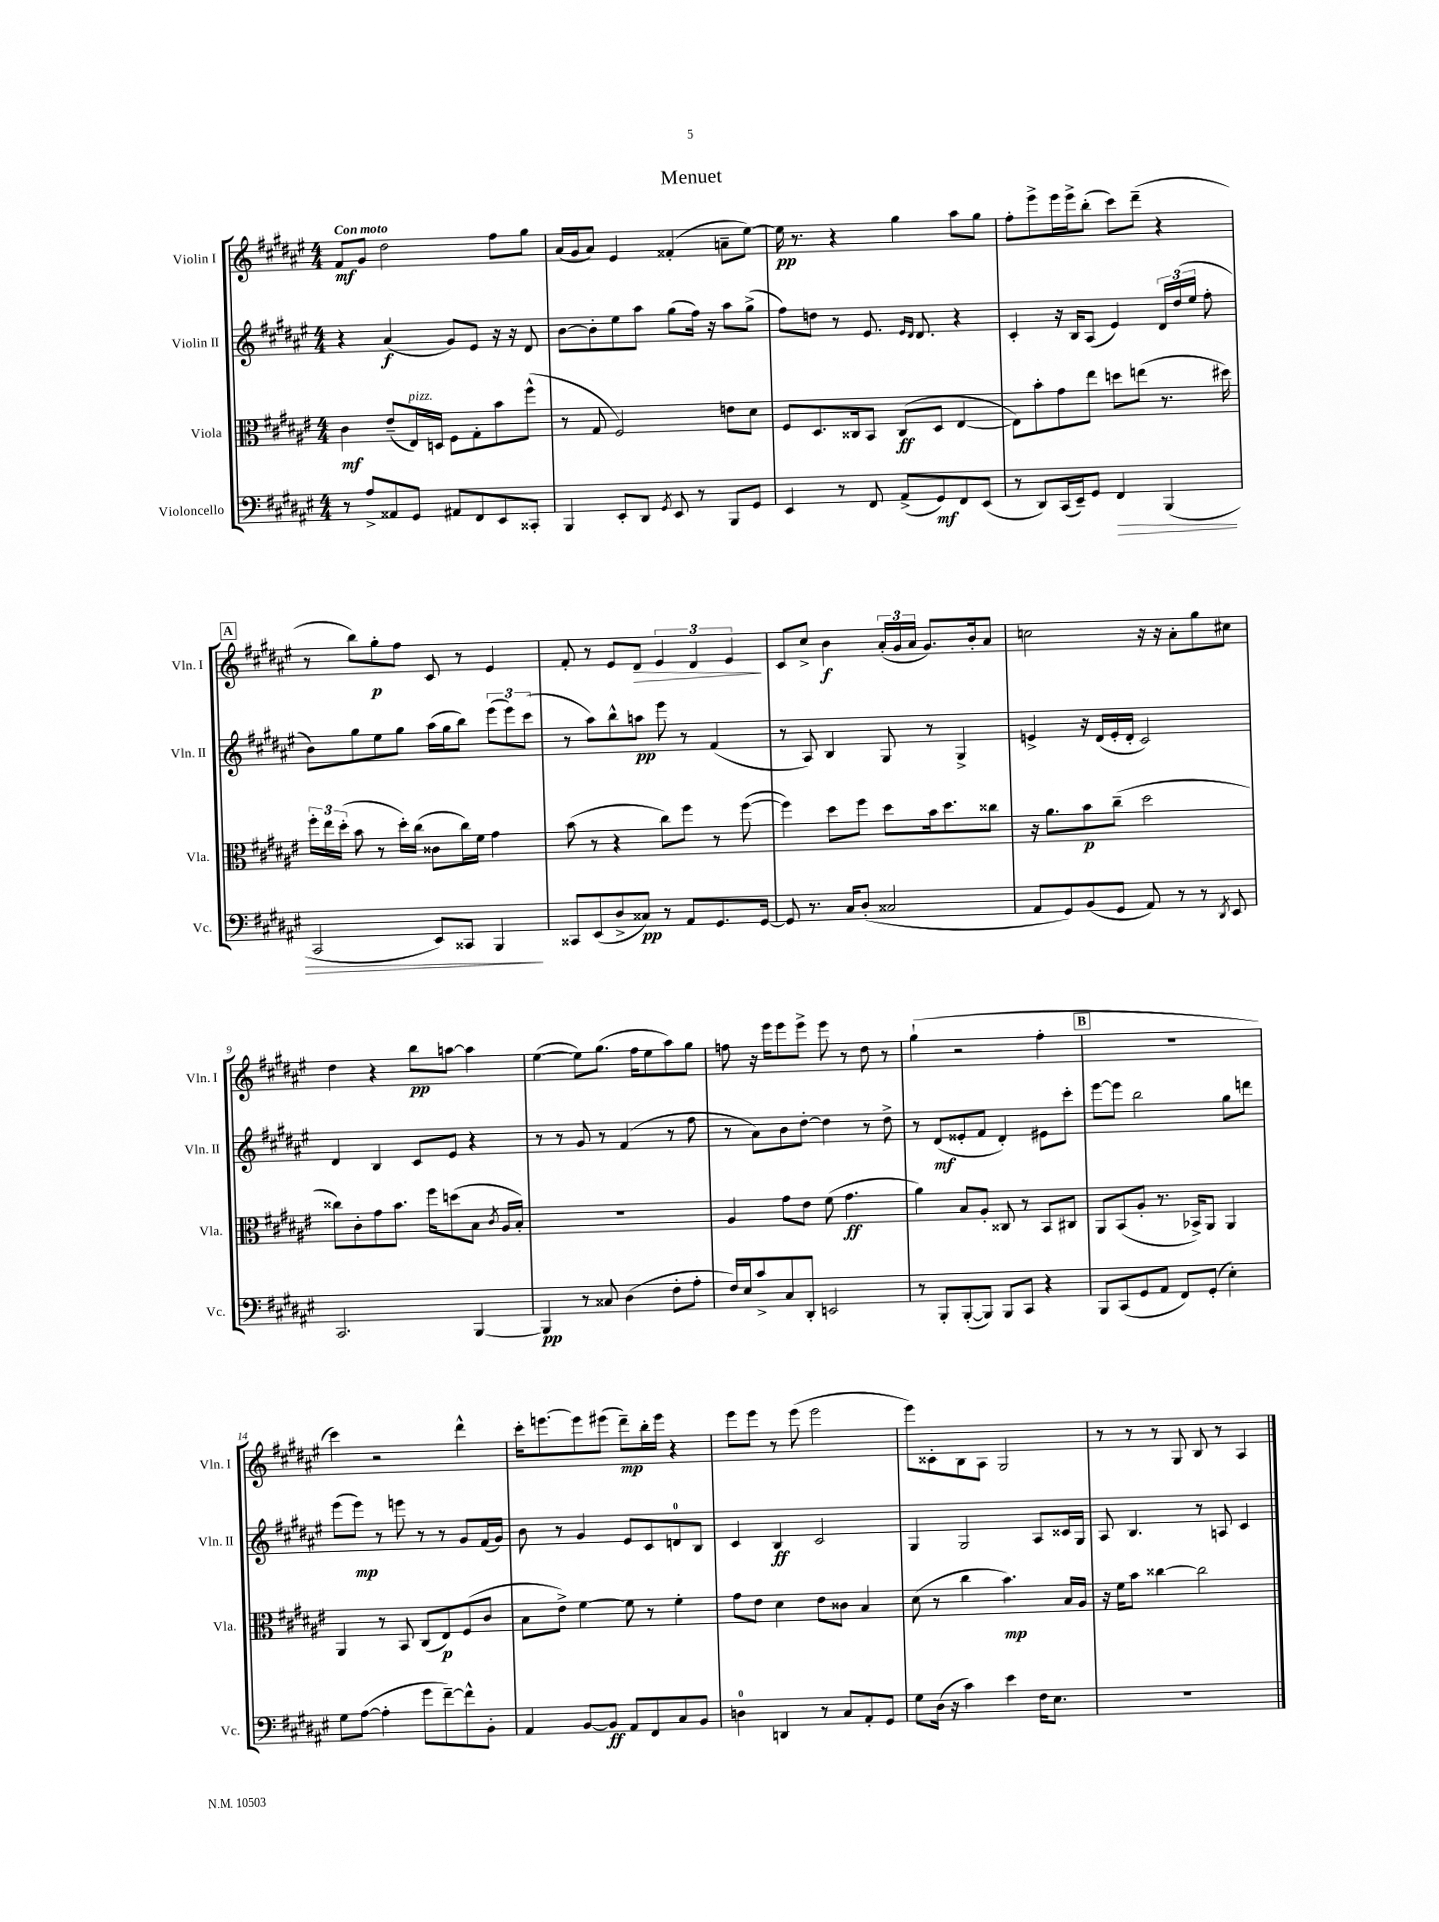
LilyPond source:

\header { title = "Menuet" }
<<
\new StaffGroup <<
\new Staff = "s0" \with { instrumentName = "Violin I" shortInstrumentName = "Vln. I" } {
    \clef treble \key fis \major \numericTimeSignature \time 4/4 \tempo "Con moto"
    \autoBeamOff fis'8[\mf gis'8] dis''2 fis''8[ gis''8] |
    ais'16[( gis'16 ais'8]) eis'4 fisis'4-.( a'8[-- eis''8]~) |
    eis''16\pp r8. r4 gis''4 ais''8[ gis''8] |
    fis''8[-. eis'''8-> eis'''16 eis'''16-> b''8]-.( cis'''8[) dis'''8]--( r4 |
    \mark \markup { \box "A" } r8 b''8[) gis''8-.\p fis''8] cis'8 r8 eis'4 |
    fis'8-. r8 eis'8[ dis'8]\> \tuplet 3/2 { eis'4 dis'4 eis'4\! } |
    cis'8[ cis''8]-> b'4\f \tuplet 3/2 { ais'16[-.( gis'16 ais'16] } gis'8.[) b'16-. ais'8] |
    c''2 r16 r16 ais'8[-. gis''8 cis''8] |
    dis''4 r4 b''8[\pp a''8]~ a''4 |
    eis''4~( eis''8[) gis''8.]( fis''16[ eis''8 ais''8) gis''8] |
    f''8 r16 eis'''16[ eis'''8 eis'''8]-> eis'''8 r8 dis''8 r8 |
    gis''4-!( r2 fis''4-. |
    \mark \markup { \box "B" } R1 |
    cis'''4) r2 dis'''4-^ |
    cis'''16[-. e'''8.~ e'''8 eis'''8]( dis'''8[--\mp) b''16-. eis'''16] r4 |
    eis'''8[ eis'''8] r8 eis'''8( eis'''2 |
    eis'''8[) cisis'8-. b8 ais8] gis2 |
    r8 r8 r8 gis8 b8 r8 ais4 \bar "|." |
}
\new Staff = "s1" \with { instrumentName = "Violin II" shortInstrumentName = "Vln. II" } {
    \clef treble \key fis \major \numericTimeSignature \time 4/4
    \autoBeamOff r4 ais'4\f( gis'8[) eis'8] r16 r16 dis'8 |
    b'8[~ b'8-. eis''8 ais''8] gis''8[( fis''16]) r16 ais''8[ gis''8]->( |
    fis''8[) d''8] r8 eis'8. \grace { eis'16[ dis'16] } dis'8. r4 |
    cis'4-. r16 b16[ ais8]( eis'4) \tuplet 3/2 { dis'16[ dis''16( eis''16] } fis''8-. |
    \mark \markup { \box "A" } b'8[) gis''8 eis''8 gis''8] ais''16[( gis''16 b''8]) \tuplet 3/2 { eis'''8[( eis'''8) cis'''8]( } |
    r8 ais''8[) b''8-^ a''8]\pp eis'''8 r8 fis'4( |
    r8 ais8) b4 gis8 r8 gis4-> |
    e'4-> r16 dis'16[( e'16-. dis'16]-. cis'2) |
    dis'4 b4 cis'8[ eis'8] r4 |
    r8 r8 gis'8 r8 fis'4( r8 fis''8 |
    r8 ais'8[) b'8 dis''8]~-. dis''4 r8 dis''8-> |
    r8 dis'8[\mf( eisis'8-. fis'8] dis'4-.) eis'8[ cis'''8]-. |
    \mark \markup { \box "B" } eis'''8[~ eis'''8] b''2 gis''8[ d'''8] |
    eis'''8[( eis'''8]\mp) r8 e'''8 r8 r8 gis'8[ fis'16( gis'16]) |
    b'8 r8 gis'4 eis'8[ cis'8 d'8-0 b8] |
    cis'4 b4\ff cis'2 |
    gis4 gis2 ais8[ cisis'16 gis16] |
    ais8 b4. r8 a8 cis'4 \bar "|." |
}
\new Staff = "s2" \with { instrumentName = "Viola" shortInstrumentName = "Vla." } {
    \clef alto \key fis \major \numericTimeSignature \time 4/4
    \autoBeamOff cis'4\mf eis'8[--( eis16^\markup { \italic "pizz." }) d16] fis8[ gis8-. b'8 fis''8]-^( |
    r8 gis8 fis2) e'8[ dis'8] |
    fis8[ dis8. cisis16 b,8] cisis8[\ff( dis8] eis4~ |
    eis8[) b'8-. gis'8 eis''8] d''8[ e''8]( r8. dis''16) |
    \mark \markup { \box "A" } \tuplet 3/2 { fis''16[-. eis''16 dis''16]-.( } b'8 r8 dis''16[-.) cis''16]( cisis'8[ cis''16) fis'16] gis'4 |
    b'8( r8 r4 cis''8[) fis''8] r8 fis''8~( |
    fis''4) dis''8[ fis''8] dis''8[ b'16 dis''8. cisis''8] |
    r16 ais'8.[ b'8\p cis''8]--( dis''2 |
    cisis''8[) cis'8-. gis'8 b'8.] fis''16[ d''8( b8] \acciaccatura { cis'8 } ais16[ b16]-.) |
    R1 |
    ais4 gis'8[ eis'8] fis'8( gis'4.\ff |
    ais'4) b8[ ais8]-. cisis8 r8 b,8[ cis8] |
    \mark \markup { \box "B" } ais,8[ b,8( ais8]-. r8. bes,16[->) ais,8] ais,4 |
    ais,4 r8 b,8 cis8[( eis8\p) fis8( cis'8] |
    b8[ eis'8]->) fis'4~ fis'8 r8 fis'4-. |
    gis'8[ eis'8] dis'4 eis'8[ cisis'8] b4 |
    dis'8( r8 cis''4 b'4.\mp) b16[ ais16] |
    r16 fis'16[ b'8] cisis''4~ cisis''2 \bar "|." |
}
\new Staff = "s3" \with { instrumentName = "Violoncello" shortInstrumentName = "Vc." } {
    \clef bass \key fis \major \numericTimeSignature \time 4/4
    \autoBeamOff r8 ais8[-> aisis,8 gis,8] ais,8[ fis,8 eis,8 cisis,8]-. |
    b,,4 eis,8[-. dis,8] \acciaccatura { gis,8 } eis,8 r8 b,,8[ gis,8] |
    eis,4 r8 fis,8 ais,8[->( gis,8\mf) fis,8 eis,8]( |
    r8 dis,8[) cis,16( eis,16--) gis,8] fis,4\> b,,4( |
    \mark \markup { \box "A" } cis,2 eis,8[) cisis,8] b,,4\! |
    cisis,8[ eis,8( dis8-> cisis8]\pp) r8 ais,8[ gis,8. gis,16]~ |
    gis,8 r8. cis16[ dis8]-.( cisis2 |
    ais,8[ gis,8) b,8( gis,8] ais,8) r8 r8 \acciaccatura { dis,8 } eis,8 |
    cis,2. b,,4~ |
    b,,4\pp r8 cisis8 dis4( fis8[-. ais8]-. |
    fis16[) eis16 cis'8-> cis8 dis,8]-. e,2 |
    r8 b,,8[-. b,,8~-.( b,,8]) b,,8[ cis,8] r4 |
    \mark \markup { \box "B" } b,,8[ cis,8( gis,8 ais,8] fis,8[) gis,8]-.( eis4-.) |
    gis8[ ais8]~( ais4-. gis'8[ fis'8~--) fis'8-^ b,8]-. |
    ais,4 b,8[~ b,8]\ff ais,8[ fis,8 cis8 b,8] |
    d4-0 d,4 r8 cis8[ ais,8-. gis,8] |
    gis8[ dis16]( r16 cis'4) eis'4 fis16[ eis8.] |
    R1 \bar "|." |
}
>>
>>
